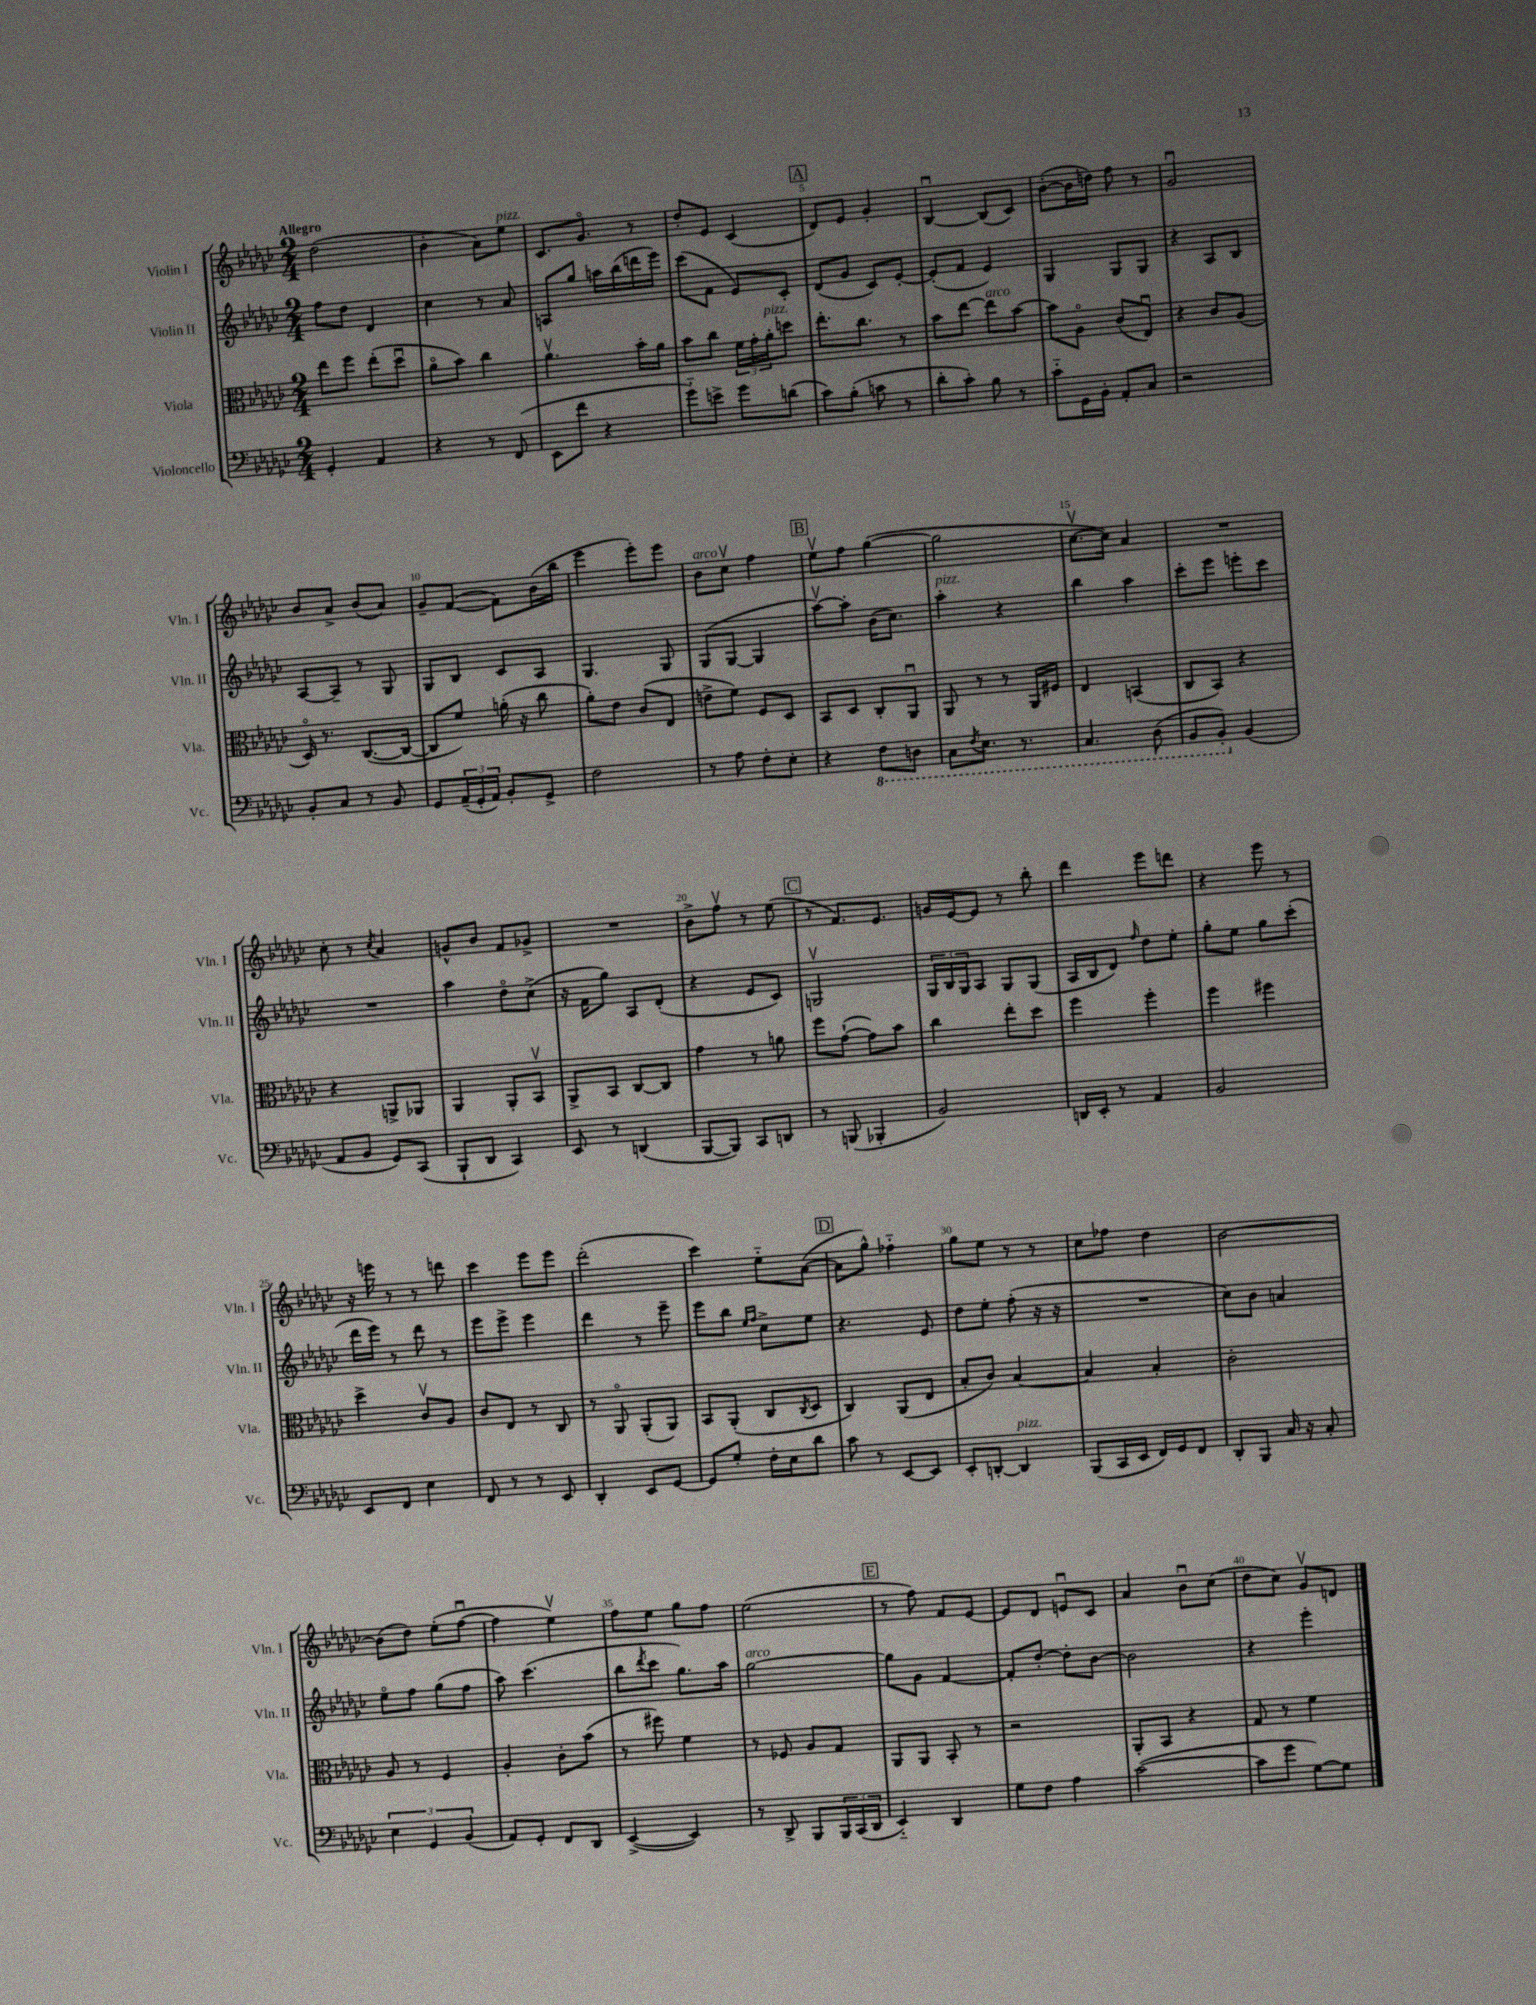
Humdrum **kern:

**kern	**kern	**kern	**kern
*part4	*part3	*part2	*part1
*staff4	*staff3	*staff2	*staff1
*I"Violoncello	*I"Viola	*I"Violin II	*I"Violin I
*I'Vc.	*I'Vla.	*I'Vln. II	*I'Vln. I
*clefF4	*clefC3	*clefG2	*clefG2
*k[b-e-a-d-g-c-]	*k[b-e-a-d-g-c-]	*k[b-e-a-d-g-c-]	*k[b-e-a-d-g-c-]
*M2/4	*M2/4	*M2/4	*M2/4
=1	=1	=1	=1
!	!	!	!LO:TX:a:B:t=Allegro
4GG-'/	8ee-\L	8ff\L	(2dd-\
.	8ff\J	8dd-\J	.
4AA-/	(8ee-'\L	4d-/	.
.	8dd-u\J	.	.
=2	=2	=2	=2
4r	8a-\L	4cc-\	4b-'\
.	8b-\J)	.	.
8r	4cc-\	8r	8a-\L)
!	!	!	!LO:TX:a:i:t=pizz.
(8FF/	.	8a-/	8ee-\J
=3	=3	=3	=3
8EE-\L	4.a-v\	8An/L	8.c-/L
8f\J	.	8gg-/J	.
.	.	.	8.g-/J
4r	.	16aan\LL	.
.	.	(16bb-\	.
.	16b-'\LL	16dddn\	8r
.	16a-\JJ	16eee-\JJ)	.
=4	=4	=4	=4
8g-\L)	8b-\L	(8ccc-\L	8dd-'/L
8en^\J	8cc-\J	8f\J	8e-/J
8g-\L	24f\LL	8e-/L)	(4c-/
.	24g-'\	.	.
!	!LO:TX:a:i:t=pizz.	!	!
.	24a-'\J	.	.
(8dn\J	8ddn\J	8c-'/J	.
!!LO:REH:place=s1:t=A
=5	=5	=5	=5
8c-\L)	8.ee-'\L	(8d-/L	8d-/L)
(8B-'\J	.	8g-/J	8e-/J
.	8.cc-\J	.	.
8cn\	.	8c-/L)	4g-'/
8r	8r	[8e-'/J	.
=6	=6	=6	=6
8d-'\L	8b-\L	(8e-'/L]	[4B-u/
8c-'\J)	[8ee-\J	8f/J	.
!	!LO:TX:a:i:t=arco	!	!
8B-\	8ee-\L]	4e-/)	(8B-/L]
8r	[8b-\J	.	8c-/J)
=7	=7	=7	=7
8c-\L	8b-\L]	4G-/	([8b-'\L
16GG-\L	8A-\J	.	16b-\L]
16BB-'\JJ	.	.	16ddn\JJ)
8AA-'/L	(8c-/L	8G-/L	8ff\
8C-/J	8E-u/J)	8G-/J	8r
=8	=8	=8	=8
2r	4r	4r	2g-u/
.	8c-/L	8A-/L	.
.	(8A-/J	8B-/J	.
!!LO:LB:g=z
=9	=9	=9	=9
8BB-'/L	16D-/)	[8A-/L	8b-/L
.	8.r	.	.
8C-/J	.	8A-~/J]	8a-^/J
8r	([8.C-/L	8r	(8b-/L
8BB-/	.	8G-/	8a-/J)
.	16C-/Jk_	.	.
=10	=10	=10	=10
8GG-/L	8C-/L]	8G-/L	8g-~/L
(24AA-~/L	8f/J)	8B-/J	([8f/J
24GG-'/	.	.	.
24AA-/JJ)	.	.	.
8BB-'/L	(16an'\	8c-/L	8f\L])
.	16r	.	.
8GG-^/J	8cc-\	8A-/J	(16b-\L
.	.	.	16bb-\JJ
=11	=11	=11	=11
2F\	8a-'\L)	4.G-/	4eee-\
.	8e-\J	.	.
.	(8c-/L	.	8eee-'\L)
.	8E-/J	8G-/	8eee-\J
=12	=12	=12	=12
!	!	!	!LO:TX:a:i:t=arco
8r	8en^\L	(8G-/L	8b-\L
8A-\	8f\J)	[8G-/J	8cc-v\J
8F'\L	8F/L	4G-/]	4ff\
8E-'\J	8D-/J	.	.
!!LO:REH:place=s1:t=B
=13	=13	=13	=13
4r	8BB-/L	[8aa-v\L)	8ee-v\L
.	8D-/J	8aa-'\J]	8ff\J
*8ba	*	*	*
8FF\L	8C-'/L	(16b-\KL	([4gg-\
.	.	8.cc-\J)	.
8DDn\J	8AA-u/J	.	.
=14	=14	=14	=14
!	!	!LO:TX:a:i:t=pizz.	!
8CC-\L	8AA-/	4aa-'\	2gg-\]
8qFF/	.	.	.
8.EE-\J	8r	.	.
.	8r	4r	.
8.r	.	.	.
.	16AA-/LL	.	.
.	16F#X/JJ	.	.
=15	=15	=15	=15
4.CC-/	4E-/	4bb-\	[8.cc-v\L
.	.	.	16cc-\Jk])
.	(4BBn/	4aa-\	4a-/
(8DD-\	.	.	.
=16	=16	=16	=16
8BBB-/L	8C-/L	8ccc-'\L	2r
8BBB-'/J)	8BB-/J)	8eee-\J	.
*X8ba	*	*	*
(4BB-/	4r	8eeen'\L	.
.	.	8ccc-\J	.
!!LO:LB:g=z
=17	=17	=17	=17
8AA-/L	4r	2r	8cc-'\
8BB-/J	.	.	8r
.	.	.	8qcc-/
8GG-/L)	8AAn^/L	.	4a-/
(8CC-/J	8AA-X/J	.	.
=18	=18	=18	=18
8BBB-`/L	4AA-/	4aa-\	8gn^^/L
8DD-/J	.	.	8b-/J
4CC-/)	8AA-'/L	8dd-\L	8f/L
.	8BB-v/J	(8cc-^\J	8g-X^/J
=19	=19	=19	=19
8EE-/	8AA-^/L	16r	2r
.	.	16f\KL	.
8r	8BB-/J	8gg-\J)	.
(4DDn/	[8C-/L	8A-/L	.
.	8C-/J]	(8d-'/J	.
=20	=20	=20	=20
[8BBB-/L	4g-\	4r	8b-^\L
8BBB-/J])	.	.	8ffv\J
8CC-/L	8r	8e-/L	8r
8DDn/J	8an\	8c-/J)	(8ee-\
!!LO:REH:place=s1:t=C
=21	=21	=21	=21
8r	8ff\L	2Gnv/	8r
(8BBBn/	([8g-`\J	.	8.f/L)
4BBB-X'/	8g-\L])	.	.
.	.	.	8.e-/J
.	8b-\J	.	.
=22	=22	=22	=22
2BB-/)	4cc-\	24G-/LL	16gn/LL
.	.	24B-/	.
.	.	.	[16e-/J
.	.	24G-/J	.
.	.	8A-/J	8e-/J]
.	8ee-'\L	8G-/L	8r
.	8dd-\J	(8G-/J	8bb-'\
=23	=23	=23	=23
16DDn/LL	4ff\	16A-/LL	4ddd-\
16EE-'/JJ	.	16B-/J	.
8r	.	8d-/J)	.
.	.	16qqff/	.
4AA-/	4ff'\	8dd-\L	8eee-\L
.	.	8ee-'\J	8dddn\J
=24	=24	=24	=24
2BB-/	4ff\	8gg-'\L	4r
.	.	8ee-\J	.
.	4ff#X\	8gg-\L	8eee-\
.	.	(8ccc-'\J	8r
!!LO:LB:g=z
=25	=25	=25	=25
8EE-/L	4dd-^\	16ddd-\LL	16r
.	.	16eee-\JJ)	16eeen\
8FF/J	.	8r	8r
4E-\	8c-v/L	8ddd-\	8r
.	8A-/J	8r	8dddn\
=26	=26	=26	=26
8FF/	8c-/L	8eee-\L	4ccc-\
8r	8E-/J	8eee-^\J	.
8r	8r	4eee-\	8eee-\L
8EE-/	8C-/	.	8eee-\J
=27	=27	=27	=27
4DD-'/	8r	4ddd-\	(2ddd-'\
.	8AA-/	.	.
8EE-/L	(8AA-'/L	8r	.
[8GG-/J	8AA-/J)	8eee-~\	.
=28	=28	=28	=28
8GG-/L]	8BB-/L	8eee-\L	4ccc-\)
8G-'/J	(8AA-'/J	8bb-\J	.
.	.	16qqee-/LL	.
.	.	16qqff/JJ	.
16F'\LL	8C-/L	8cc-^\L	8ee-\L
16E-\J	.	.	.
.	8qC-/	.	.
8d-\J	8D-/J	8ee-\J	([8a-\J
!!LO:REH:place=s1:t=D
=29	=29	=29	=29
8c-\	4C-/)	4.r	8a-\L]
8r	.	.	8gg-^^\J)
[8EE-/L	(8AA-/L	.	4ff-X\
8EE-/J]	8E-/J	8e-/	.
=30	=30	=30	=30
8EE-'/L	8B-'/L	8dd-\L	8gg-\L
[8DDn'/J	8c-/J)	8ee-'\J	8ee-\J
!LO:TX:a:i:t=pizz.	!	!	!
4DD/]	[4B-/	(8ff'\	8r
.	.	16r	8r
.	.	16r	.
=31	=31	=31	=31
(8BBB-/L	4B-/]	2r	8cc-\L
16CC-/L	.	.	8ff-X\J
16EE-/JJ	.	.	.
16FF/LL)	4B-'/	.	4dd-\
16GG-/J	.	.	.
8FF/J	.	.	.
=32	=32	=32	=32
8DD-'/L	2c-'\	8cc-\L)	[2b-\
8BBB-/J	.	8b-\J	.
16C-/	.	4an/	.
16r	.	.	.
8C-'/	.	.	.
!!LO:LB:g=z
=33	=33	=33	=33
6E-\	8A-/	8ee-\L	(8b-\L]
.	8r	8ff\J	8dd-\J)
6GG-/	.	.	.
.	4F/	(8gg-\L	(8ee-'\L
(6BB-/	.	.	.
.	.	8ff\J	[8ffu\J
=34	=34	=34	=34
8AA-/L)	4A-'/	8aa-\)	4ff\]
8GG-'/J	.	(4.ccc-\	.
8FF/L	8c-'\L	.	4ee-v\)
8DD-/J	(8b-\J	.	.
=35	=35	=35	=35
([4EE-^/	8r	8bb-\L	8ff\L
.	.	8qddd-/	.
.	8ff#X\)	8ccc-\J	8ee-\J
4EE-/])	4f\	8.gg-\L)	8gg-\L
.	.	.	8ff\J
.	.	16aa-\Jk	.
=36	=36	=36	=36
!	!	!LO:TX:a:i:t=arco	!
8r	8r	[2gg-\	(2ee-\
8DD-^/	8F-X/	.	.
8BBB-/L	8A-/L	.	.
24BBB-/L	8G-/J	.	.
(24CC-/	.	.	.
24DD-/JJ	.	.	.
!!LO:REH:place=s1:t=E
=37	=37	=37	=37
4EE-/)	8AA-/L	8gg-\L]	8r
.	8AA-/J	8g-\J	8ff\)
4DD-/	8BB-'/	[4f/	8f/L
.	8r	.	[8e-/J
=38	=38	=38	=38
8G-\L	2r	8f'/L]	8e-/L]
8F\J	.	[8dd-'/J	8d-/J
4A-\	.	8dd-'\L]	8enu/L
.	.	[8b-\J	8c-/J
=39	=39	=39	=39
([2c-\	8AA-'/L	2b-\]	4a-/
.	8BB-/J	.	.
.	4r	.	8b-u\L
.	.	.	(8cc-\J
=40	=40	=40	=40
8c-\L]	8G-/	4r	8dd-\L
8g-\J	8r	.	8cc-\J)
[8G-\L)	4f\	4eee-'\	8g-v/L
8G-\J]	.	.	8dn/J
==	==	==	==
*-	*-	*-	*-
